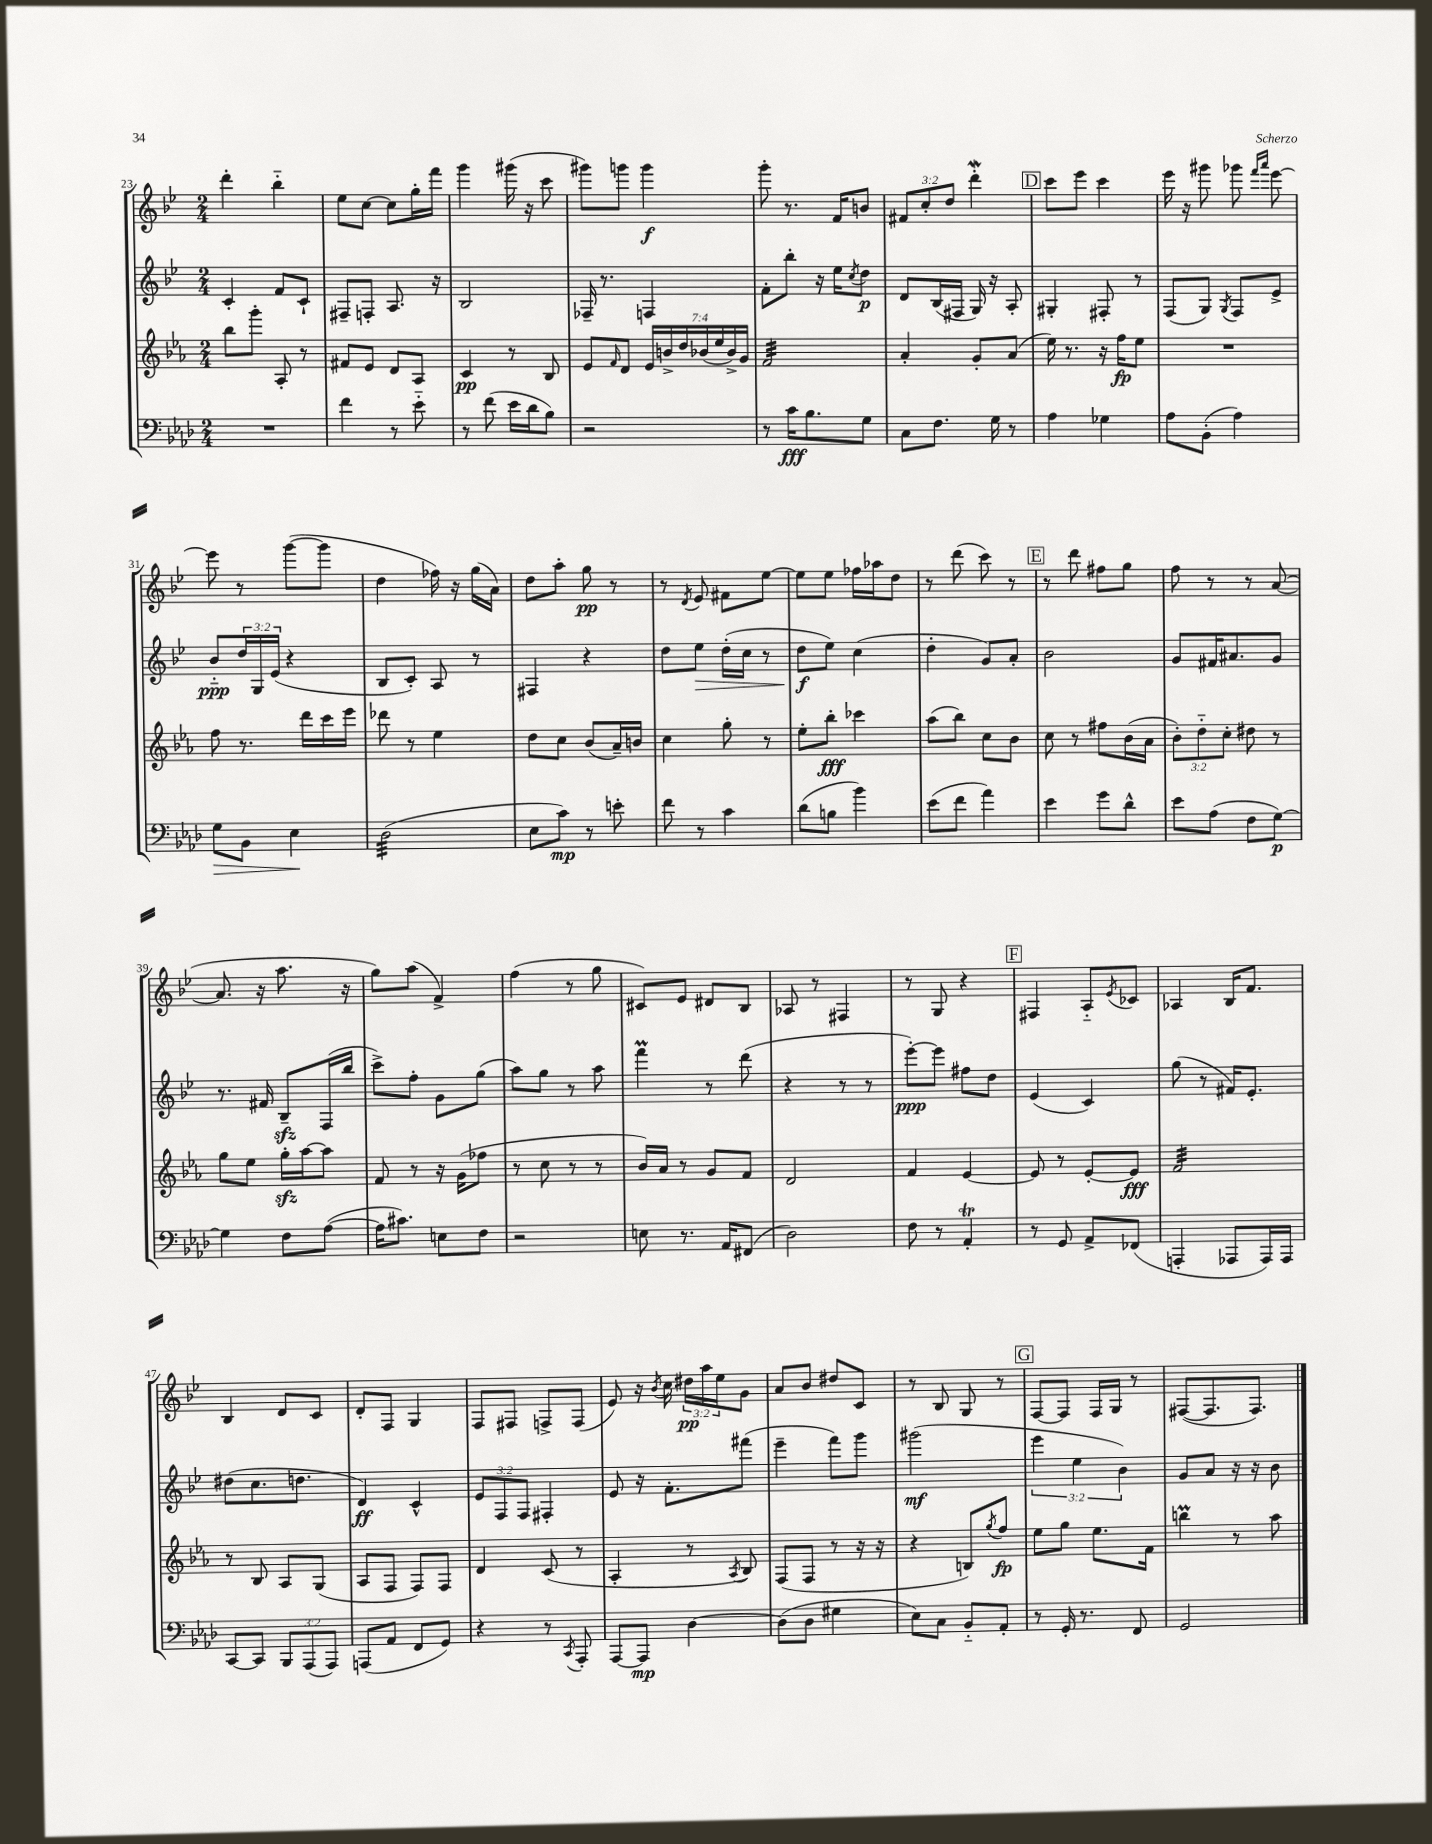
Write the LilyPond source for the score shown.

<<
\new StaffGroup <<
\new Staff = "s0" {
    \clef treble \key bes \major \numericTimeSignature \time 2/4 \override Staff.TupletNumber.text = #tuplet-number::calc-fraction-text
    d'''4-. bes''4-_ |
    ees''8 c''8~ c''8 g''16-. f'''16 |
    g'''4 gis'''16( r16 c'''8 |
    gis'''8) g'''8 g'''4\f |
    g'''8-. r8. f'16 b'8 |
    \tuplet 3/2 { fis'8 c''8-. d''8 } d'''4-.\mordent |
    \mark \markup { \box "D" } c'''8 ees'''8 c'''4 |
    ees'''16 r16 gis'''8 ges'''8 \grace { f'''16 a'''16 } ees'''8~ |
    ees'''8 r8 g'''8~( g'''8 |
    d''4 fes''16) r16 g''16( a'16) |
    d''8 a''8-. g''8\pp r8 |
    r8 \acciaccatura { d'8 } ees'8 fis'8 ees''8~ |
    ees''8 ees''8 fes''16 aes''16 d''8 |
    r8 d'''8( c'''8) r8 |
    \mark \markup { \box "E" } r8 d'''8 fis''8 g''8 |
    f''8 r8 r8 a'8~( |
    a'8. r16 a''8. r16 |
    g''8) a''8( f'4->) |
    f''4( r8 g''8 |
    cis'8) ees'8 dis'8 bes8 |
    aes8 r8 fis4 |
    r8 g8 r4 |
    \mark \markup { \box "F" } fis4 a8-_ \acciaccatura { ees'8 } ces'8 |
    aes4 bes16 f'8. |
    bes4 d'8 c'8 |
    d'8-. f8 g4 |
    f8 fis8 f8-> f8( |
    ees'8) r16 \acciaccatura { bes'8 } c''16 \tuplet 3/2 { dis''16\pp a''16 ees''16 } g'8 |
    a'8 bes'8 dis''8 c'8 |
    r8 bes8 g8 r8 |
    \mark \markup { \box "G" } f8~ f8 f16 g16 r8 |
    fis8~( fis8. fis8.) \bar "|." |
}
\new Staff = "s1" {
    \clef treble \key bes \major \numericTimeSignature \time 2/4 \override Staff.TupletNumber.text = #tuplet-number::calc-fraction-text
    c'4-. f'8 c'8-! |
    fis8-- f8-. a8. r16 |
    bes2 |
    fes16-- r8. f4 |
    f'8-. bes''8-. r16 ees''16 \acciaccatura { c''8 } d''8\p |
    d'8 bes16( fis16 g16) r16 a8-. |
    \mark \markup { \box "D" } gis4-. fis8-. r8 |
    f8( g8) \acciaccatura { g8 } f8 ees'8-> |
    bes'8-_\ppp \tuplet 3/2 { d''16 g16 ees'16( } r4 |
    bes8 c'8-.) a8 r8 |
    fis4 r4 |
    d''8 ees''8\> d''16-.( c''16 r8 |
    d''8\f\! ees''8) c''4( |
    d''4-. g'8) a'8-. |
    \mark \markup { \box "E" } bes'2 |
    g'8 fis'16 ais'8. g'8 |
    r8. fis'16 bes8--\sfz f16( bes''16 |
    c'''8->) f''8-. g'8 g''8( |
    a''8) g''8 r8 a''8 |
    f'''4\prall r8 d'''8( |
    r4 r8 r8 |
    ees'''8~-.\ppp) ees'''8 fis''8 d''8 |
    \mark \markup { \box "F" } ees'4( c'4) |
    g''8( r8 fis'16) ees'8.-. |
    dis''8( c''8. d''8. |
    d'4\ff) c'4-^ |
    \tuplet 3/2 { ees'8 f8 f8 } fis4-. |
    ees'8 r16 f'8.-. fis'''8( |
    ees'''4-- f'''8) g'''8 |
    gis'''2\mf( |
    \mark \markup { \box "G" } \tuplet 3/2 { ees'''4 ees''4 bes'4) } |
    g'8 a'8 r16 r16 bes'8 \bar "|." |
}
\new Staff = "s2" {
    \clef treble \key ees \major \numericTimeSignature \time 2/4 \override Staff.TupletNumber.text = #tuplet-number::calc-fraction-text
    bes''8 g'''8-. aes8-. r8 |
    fis'8 ees'8 d'8 aes8 |
    c'4\pp r8 bes8 |
    ees'8 \grace { f'16 } d'8 \tuplet 7/4 { ees'16 b'16-> d''16 bes'16( ees''16 bes'16->) g'16 } |
    f'2:32 |
    aes'4-. g'8-. aes'8( |
    \mark \markup { \box "D" } ees''16) r8. r16 f''16\fp ees''8 |
    R2 |
    f''8 r8. d'''16 c'''16 ees'''16 |
    des'''8 r8 ees''4 |
    d''8 c''8 bes'8( aes'16--) b'16 |
    c''4 g''8-. r8 |
    ees''8-. bes''8-.\fff ces'''4 |
    aes''8( bes''8) c''8 bes'8 |
    \mark \markup { \box "E" } c''8 r8 fis''8 bes'16( aes'16 |
    \tuplet 3/2 { bes'8-.) d''8-_ c''8-. } dis''8 r8 |
    g''8 ees''8 g''16-.\sfz aes''16~ aes''8 |
    f'8 r8 r16 g'16( fes''8 |
    r8 c''8 r8 r8 |
    bes'16) aes'16 r8 g'8 f'8 |
    d'2 |
    f'4 ees'4~ |
    \mark \markup { \box "F" } ees'8 r8 ees'8~-. ees'8\fff |
    f'2:32 |
    r8 bes8 aes8 g8( |
    aes8 f8 f8) f8 |
    d'4 c'8( r8 |
    aes4-. r8 \acciaccatura { aes8 } bes8) |
    f8( f8 r8 r16 r16 |
    r4 b8) \acciaccatura { g''8 } f''8\fp |
    \mark \markup { \box "G" } ees''8 g''8 ees''8. f'16 |
    b''4\prall r8 aes''8 \bar "|." |
}
\new Staff = "s3" {
    \clef bass \key aes \major \numericTimeSignature \time 2/4 \override Staff.TupletNumber.text = #tuplet-number::calc-fraction-text
    R2 |
    f'4 r8 ees'8-_ |
    r8 f'8( ees'16 des'16 bes8) |
    r2 |
    r8 c'16\fff bes8. g8 |
    c8 f8. g16 r8 |
    \mark \markup { \box "D" } aes4 ges4 |
    aes8 bes,8-.( aes4) |
    g8\> bes,8 ees4\! |
    des2:32( |
    ees8 c'8\mp) r8 e'8-. |
    f'8 r8 c'4 |
    des'8( b8 bes'4) |
    ees'8( f'8 aes'4) |
    \mark \markup { \box "E" } ees'4 g'8 des'8-^ |
    ees'8 aes8( f8 g8~\p) |
    g4 f8 aes8~( |
    aes16 cis'8.) e8 f8 |
    r2 |
    e8 r8. aes,16 fis,8( |
    des2) |
    f8 r8 aes,4-.\trill |
    \mark \markup { \box "F" } r8 g,8 aes,8-> fes,8( |
    a,,4-. aes,,8 aes,,16) aes,,16 |
    c,8~ c,8 \tuplet 3/2 { bes,,8 aes,,8( aes,,8) } |
    a,,8( aes,8 f,8 g,8) |
    r4 r8 \acciaccatura { c,8 } aes,,8-. |
    aes,,8~ aes,,8\mp des4~ |
    des8( des8 gis4 |
    ees8) c8 bes,8-_ aes,8-. |
    \mark \markup { \box "G" } r8 g,16-. r8. f,8 |
    g,2 \bar "|." |
}
>>
>>
\layout { \context { \Score currentBarNumber = #23 } }
